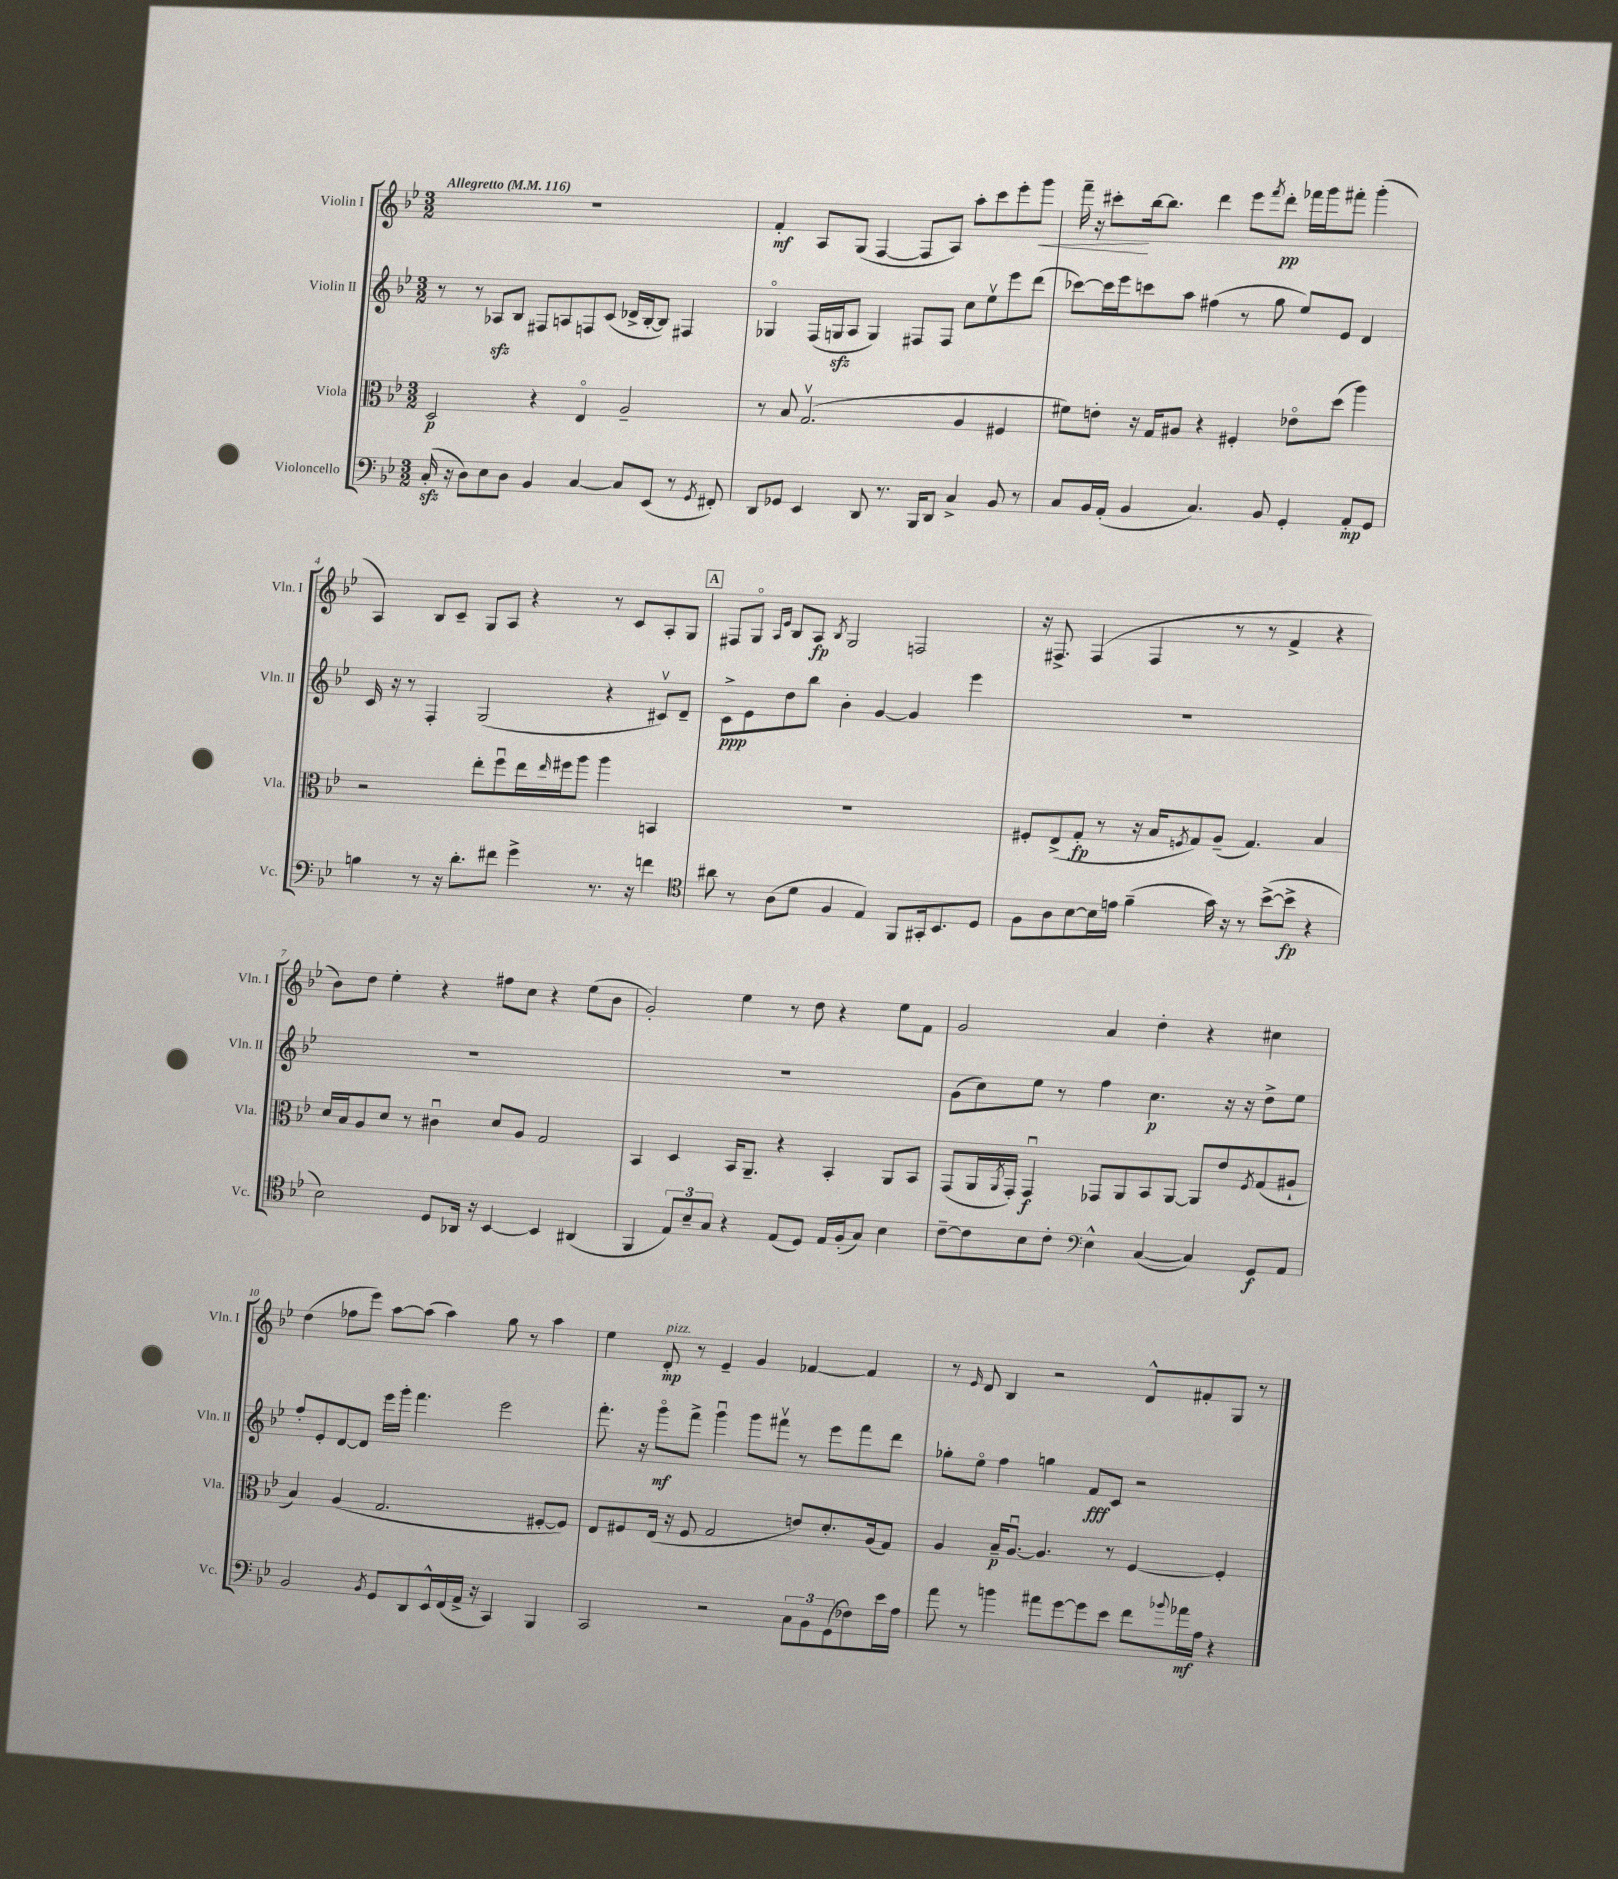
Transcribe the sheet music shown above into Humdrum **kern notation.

**kern	**kern	**kern	**kern
*staff4	*staff3	*staff2	*staff1
*clefF4	*clefC3	*clefG2	*clefG2
*k[b-e-]	*k[b-e-]	*k[b-e-]	*k[b-e-]
*M3/2	*M3/2	*M3/2	*M3/2
*MM116	*MM116	*MM116	*MM116
(16C'/	2D/	8r	1.r
16r	.	.	.
8D\L)	.	8r	.
8E-\	.	8A-/L	.
8D\J	.	8B-/J	.
4BB-/	4r	8F#/L	.
.	.	8A/	.
[4C/	4E-o/	8F/	.
.	.	(8c/J	.
8C/]L	2A~/	16d-^/LL	.
.	.	[16B-'/J	.
(8EE-/J	.	8B-/]J)	.
8r	.	4F#/	.
8qGG/	.	.	.
8FF#'/)	.	.	.
=	=	=	=
8DD/L	8r	4G-o/	4f'/
8GG-/J	8B-/	.	.
4EE-/	(2.Gv/	(16F/LL	8A/L
.	.	16G/J	.
.	.	8A/J	(8G/J
8DD/	.	4G/)	[4F/
8.r	.	.	.
.	.	8F#/L	8F/]L
16BBB-/LK	.	.	.
8DD/J	.	8F#/J	8A/J)
4C^/	4A/	8cc\L	8aa'\L
.	.	8ee-v\	8ccc\
8BB-/	4F#/	8eee-\	8eee-'\
8r	.	(8ddd\J	8ggg\J
=	=	=	=
8C/L	8f#\L)	[8ccc-\L)	16fff~\
.	.	.	16r
16BB-/L	8e'\J	16ccc-\]L	8ccc#'\L
(16AA'/JJ	.	16eee-\J	.
4BB-/	16r	8ccc\	[16bb-\k
.	16G/LK	.	8.bb-\]J
.	8A#/J	8aa\J	.
4.C/)	4r	(4ff#\	4ddd\
.	4F#'/	8r	8eee-\L
.	.	.	8qfff/
8BB-/	.	8gg\	8ddd'\J
4GG'/	8e-o\L	8ee-/L)	16fff-\LL
.	.	.	16ggg\J
.	(8dd\J	8e-/J	8fff#'\J
8AA'/L	4aa\)	4d/	(4ggg'\
8GG/J	.	.	.
=	=	=	=
4B\	2r	16c/	4A/)
.	.	16r	.
.	.	8r	.
8r	.	4F'/	8B-/L
16r	.	.	8c~/J
8.d'\L	.	.	.
.	8ee-'\L	(2G/	8G/L
8f#\J	8ffu\	.	8A/J
4g^\	16ee-\L	.	4r
.	16qqee-/	.	.
.	16ff#\J	.	.
.	8aa\J	.	.
8.r	4aa\	4r	8r
.	.	.	8c/L
16r	.	.	.
4f\	4BB/	8c#v/L)	8A'/
.	.	8d~/J	8G/J
=	=	=	=
*clefC4	*	*	*
8a#\	1.r	8c^\L	8F#/L
8r	.	8e-\	8Go/J
.	.	.	16qqA/LL
.	.	.	16qqe-/JJ
(8A\L	.	8dd\	8B-/L
8d\J	.	8bb-\J	8A/J
.	.	.	8qB-/
4F/	.	4b-'\	2G/
4E-/)	.	[4g/	.
8FF/L	.	4g/]	2F/
16GG#'/k	.	.	.
8.BB-/	.	.	.
.	.	4eee-\	.
8D/J	.	.	.
=	=	=	=
8F\L	8F#'/L	1.r	16r
.	.	.	8.F#^/
8A\	(8E-^/	.	.
[8B-\	8G'/J	.	(4F#/
16B-\]L	8r	.	.
16e\JJ	.	.	.
(4f~\	16r	.	4F#/
.	16B-/LK	.	.
.	8qF/	.	.
.	8G/)	.	.
16g\)	(8A~/J	.	8r
16r	.	.	.
8r	4.G/)	.	8r
([8b-^\L	.	.	4f^/
8b-^\]J	.	.	.
4r	4B-/	.	4r
=	=	=	=
2B-\)	16d/LL	1.r	8b-\L)
.	16B-/J	.	.
.	8A/	.	8dd\J
.	8d/J	.	4ee-'\
.	8r	.	.
8D/L	4c#u\	.	4r
16AA-/Jk	.	.	.
16r	.	.	.
[4BB-/	8d/L	.	8ff#\L
.	8A/J	.	8cc\J
4BB-/]	2G/	.	4r
(4AA#/	.	.	(8ee-\L
.	.	.	8b-\J
=	=	=	=
4FF/	4BB-/	1.r	2g'/)
12E-/L)	4D/	.	.
12B-~/	.	.	.
12G/J	.	.	.
4r	16BB-/LK	.	4ee-\
.	8.AA~/J	.	.
(8E-/L	4r	.	8r
8D/J)	.	.	8dd\
16E-/LL	4BB-'/	.	4r
(16F'/J	.	.	.
8G/J)	.	.	.
4B-\	8AA/L	.	8ee-\L
.	8BB-/J	.	8f\J
=	=	=	=
[8c~\L	(8GG/L	(8g\L	2g/
8c\]	16AA/L	8cc\)	.
.	8qAA/	.	.
.	16GG'/JJ)	.	.
8B-\	4GGu/	8ee-\J	.
8c'\J	.	8r	.
*clefF4	*	*	*
4E-^^\	8GG-/L	4ff\	4a/
.	8AA/	.	.
([4C/	8BB-/	4.cc\	4dd'\
.	[8AA/J	.	.
4C/])	8AA/]L	.	4r
.	8e-/	16r	.
.	.	16r	.
.	8qF/	.	.
8GG/L	(8G/	8dd^\L	4cc#\
8AA/J	8A#`/J	8ee-\J	.
=	=	=	=
2BB-/	4B-/)	8ff'/L	(4dd\
.	.	8e-'/	.
.	(4A/	[8d/	8ff-\L
.	.	8d/]J	8eee-\J)
8qBB-/	.	.	.
8GG/L	2.G/	16eee-\LL	[8aa\L
.	.	16ggg'\JJ	.
8DD/	.	4.fff\	(8aa\]J
16EE-^^/L	.	.	4aa\)
(16FF/	.	.	.
16AA^/JJ	.	.	.
16r	.	.	.
4CC/)	.	2eee-\	8gg\
.	.	.	8r
4BBB-/	[8F#'/L	.	4aa\
.	8F#/]J)	.	.
=	=	=	=
2CC/	8E-/L	8.fff'\	4ee-\
.	8F#/	.	.
.	.	16r	.
.	(16E-/Jk	8gggo\L	8d'/
.	16r	.	.
.	8F#/	8fff^\J	8r
2r	2G/	4gggu\	4e-~/
.	.	8ggg\L	4g/
.	.	8fff#v\J	.
12C\L	8e/L)	8r	[4f-/
12BB-\	.	.	.
.	8.d'/	8eee-\L	.
(12GG\	.	.	.
8F-\)	.	8fff#\	4f-/]
.	(16A/k	.	.
16e-\L	8G/J)	8ddd\J	.
16A\JJ	.	.	.
=	=	=	=
8a\	4A/	8gg-'\L	8r
.	.	.	16qqe-/
8r	.	8ee-o\J	8d/
4b\	16B-~/LK	4ff\	4B-/
.	[8.Au/J	.	.
8a#\L	4.A/]	4gg\	2r
[8g\	.	.	.
8g\]	.	8f/L	.
8e-\J	8r	8c/J	.
8f\L	[4F/	2r	8d^^/L
8qqb-/	.	.	.
16a-\L	.	.	8f#'/
16A\JJ	.	.	.
4r	4F'/]	.	8G/J
.	.	.	8r
==	==	==	==
*-	*-	*-	*-
